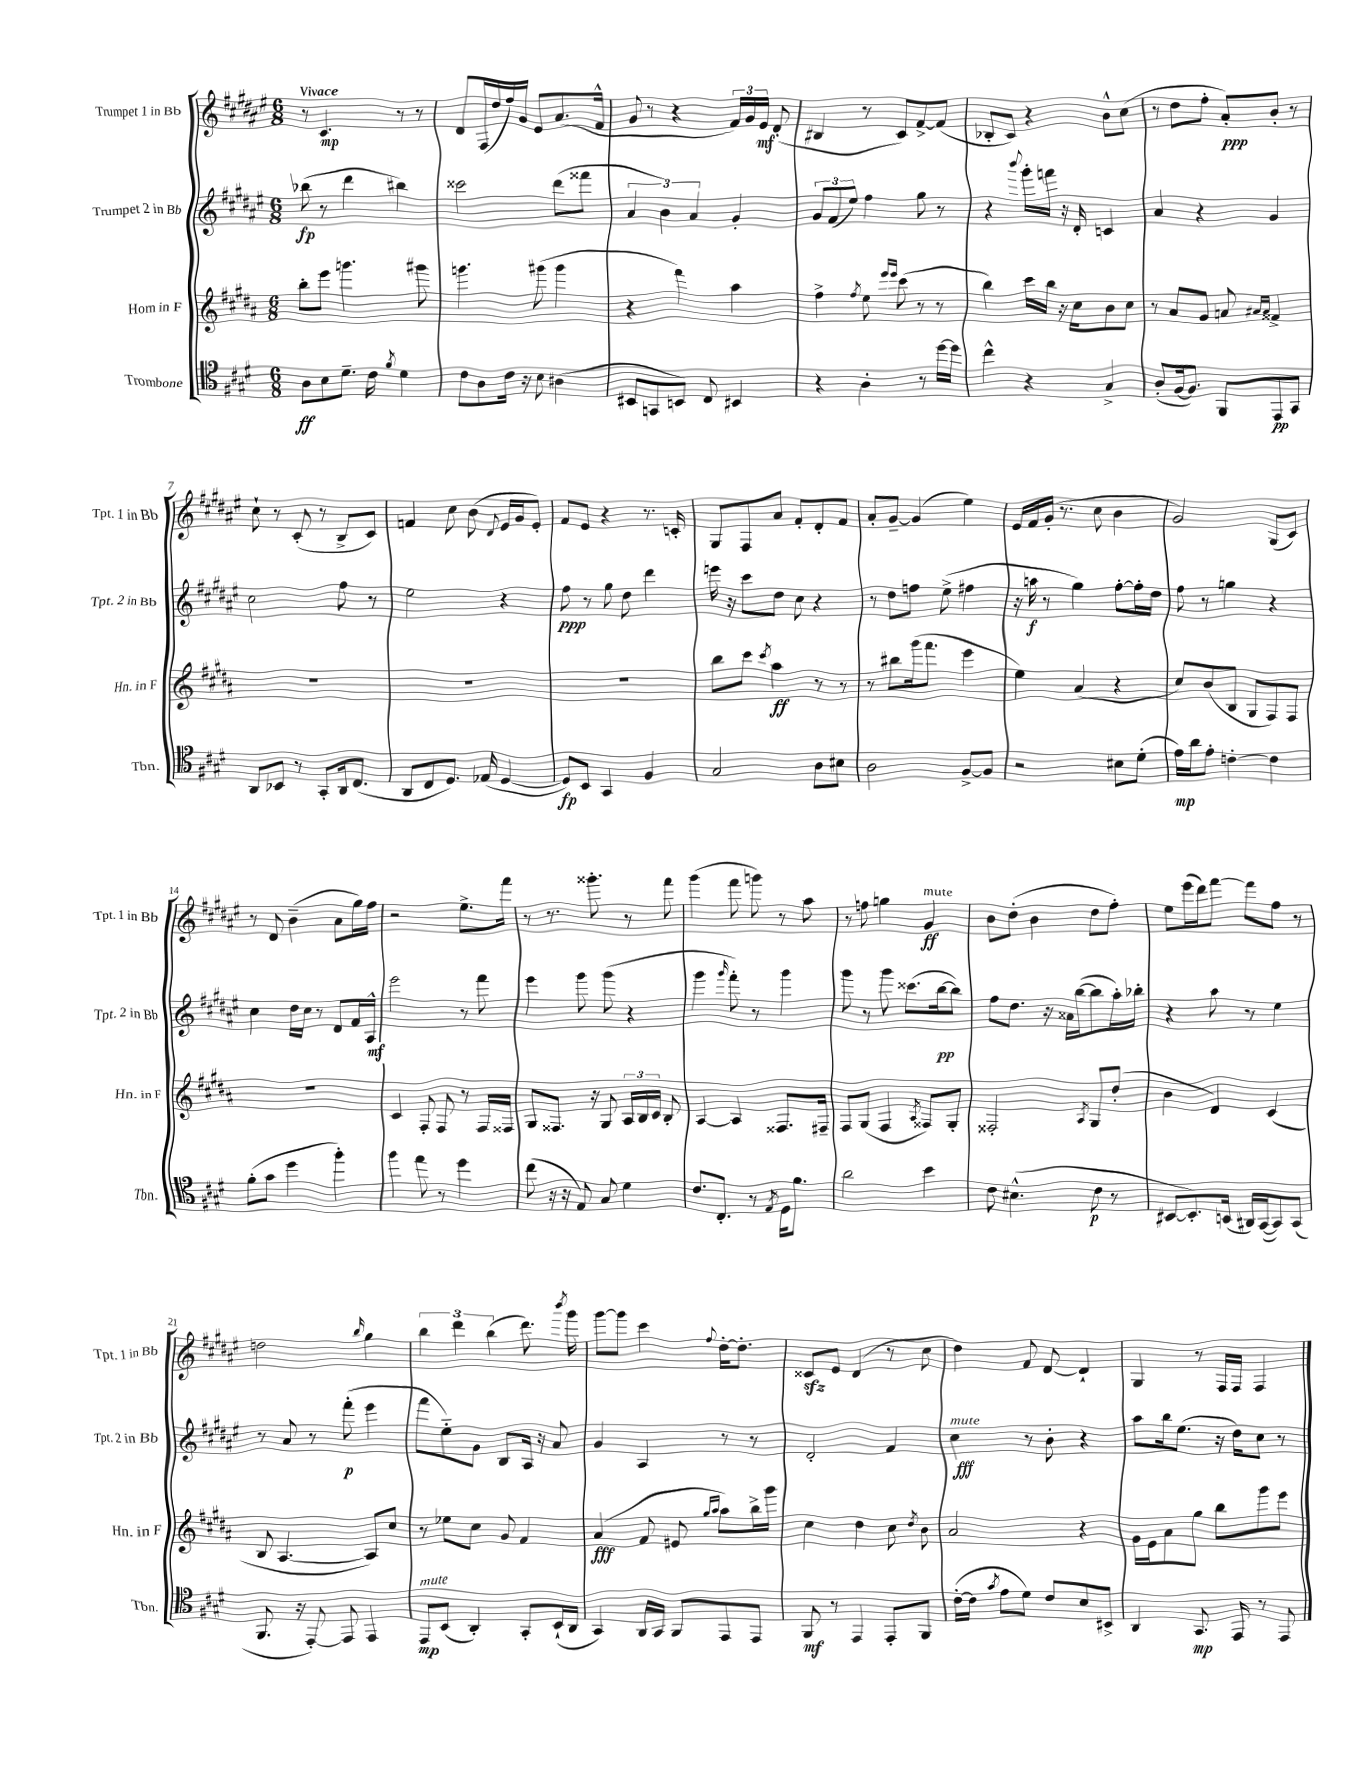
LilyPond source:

<<
\new StaffGroup <<
\new Staff = "s0" \with { instrumentName = "Trumpet 1 in Bb" shortInstrumentName = "Tpt. 1 in Bb" } {
    \clef treble \key fis \major \numericTimeSignature \time 6/8 \tempo "Vivace"
    \autoBeamOff r8 cis'4.\mp r8 r8 |
    dis'8[ fis16( dis''16 fis''16) gis'16] eis'8[ ais'8.( fis'16]-^ |
    gis'8 r8 r4 \tuplet 3/2 { fis'16[) gis'16 eis'16]\mf } dis'8-.( |
    bis4 r8 cis'8[) fis'8~-> fis'8]( |
    bes8[-. cis'8]) r4 b'8[-^ cis''8]( |
    r8 dis''8[ fis''8]-. ais'8[-.\ppp) b'8]-. r8 |
    cis''8-! r8 cis'8-.( r8 b8[-> cis'8]) |
    f'4 cis''8 b'8( \appoggiatura { dis'8 } eis'16[ gis'16 eis'8]-.) |
    fis'8[ eis'8] r4 r8. c'16-. |
    gis8[ fis8 ais'8] fis'8[-. dis'8-. fis'8] |
    ais'8[-. gis'8]~-- gis'4( eis''4) |
    eis'16[ fis'16 gis'16]-.( r8. cis''8 b'4 |
    gis'2) gis8[( cis'8]) |
    r8 dis'8 b'4--( ais'8[ gis''16) fis''16] |
    r2 eis''8.[-> fis'''16] |
    r8 r8. gisis'''8.-. r8 fis'''8 |
    gis'''4( fis'''8 g'''8) r8 ais''8 |
    r8 f''8 g''4 gis'4\ff^\markup { \italic "mute" } |
    b'8[ dis''8]-.( b'4 dis''8[ fis''8]-.) |
    eis''8[ eis'''16( dis'''16) fis'''8]~ fis'''8[ fis''8] r8 |
    d''2 \grace { b''16 } gis''4 |
    \tuplet 3/2 { b''4 dis'''4 b''4( } dis'''8.) \acciaccatura { b'''8 } gis'''16 |
    gis'''8[~ gis'''8] cis'''4 \appoggiatura { fis''8 } dis''16[~-. dis''8.]-. |
    cisis'8[\sfz eis'8] dis'4( r8 cis''8 |
    dis''4) fis'8 dis'8~ dis'4-! |
    gis4 r8 fis16[ fis16] fis4 \bar "|." |
}
\new Staff = "s1" \with { instrumentName = "Trumpet 2 in Bb" shortInstrumentName = "Tpt. 2 in Bb" } {
    \clef treble \key fis \major \numericTimeSignature \time 6/8
    \autoBeamOff bes''8\fp( r8 dis'''4 bis''4) |
    cisis'''2 dis'''8[( fisis'''8] |
    \tuplet 3/2 { ais'4 b'4) ais'4 } gis'4-. |
    \tuplet 3/2 { gis'8[ fis'8( eis''8]) } fis''4 gis''8 r8 |
    r4 \appoggiatura { b'''8 } gis'''16[-. f'''16] r16 dis'16-. c'4 |
    ais'4 r4 gis'4 |
    cis''2 fis''8 r8 |
    eis''2 r4 |
    fis''8\ppp r8 gis''8 dis''8 dis'''4 |
    e'''16 r16 cis'''8[ dis''8] cis''8 r4 |
    r8 dis''8[ f''8] eis''8->( fis''4 |
    r16 a''16\f r8 gis''4) fis''8[~-. fis''16-. dis''16] |
    fis''8 r8 g''4 r4 |
    cis''4 dis''16[ cis''16] r8 dis'8[ fis'16 ais16]-^\mf |
    eis'''2 r8 fis'''8 |
    eis'''4 gis'''8 gis'''8( r4 |
    gis'''4 \grace { gis'''16 } fis'''8-.) r8 gis'''4 |
    gis'''8 r8 gis'''8 cisis'''8.[( b''16~\pp b''8]) |
    fis''8[ dis''8.] r16 aisis'16[ b''16~( b''8 ais''16-.) bes''16]-. |
    r4 ais''8 r8 eis''4 |
    r8 ais'8 r8 fis'''8-.\p( eis'''4 |
    fis'''8[ eis''8-_) gis'8] b8[ ais16] r16 ais'8 |
    gis'4 ais4 r8 r8 |
    dis'2-. fis'4 |
    cis''4\fff^\markup { \italic "mute" } r8 b'8-. r4 |
    ais''8[ b''16 eis''8.]( r16 dis''16[) cis''8] r8 \bar "|." |
}
\new Staff = "s2" \with { instrumentName = "Horn in F" shortInstrumentName = "Hn. in F" } {
    \clef treble \key b \major \numericTimeSignature \time 6/8
    \autoBeamOff b''8[-. e'''8] g'''4. gis'''8 |
    g'''4. gis'''8( gis'''4 |
    r4 fis'''4) ais''4 |
    fis''4-> \acciaccatura { fis''8 } e''8 \grace { e'''16[ e'''16] } cis'''8( r8 r8 |
    b''4) cis'''16[ b''16] r16 cis''16[ b'8 cis''8] |
    r8 ais'8[ gis'8] a'8 \grace { ais'16[ ais'16] } fisis'4-> |
    R2. |
    R2. |
    R2. |
    b''8[ cis'''8] \acciaccatura { cis'''8 } ais''4\ff r8 r8 |
    r8 bis''8[ gis'''16( fis'''8.] e'''4 |
    e''4) ais'4( r4 |
    cis''8[) b'8( b8] gis8[ fis8) fis8] |
    R2. |
    cis'4 fis8-. fis8 r8 fis16[ fisis16] |
    gis8[ fisis8.] r16 gis8 \tuplet 3/2 { ais16[ b16 cis'16] } b8-. |
    ais4~ ais4 fisis8.[ fis16]-- |
    fis8[ gis8]( fis4 \acciaccatura { ais8 } fisis8[) gis8]-. |
    fisis2-. \acciaccatura { ais8 } gis8[ dis''8]-.( |
    b'4 dis'4) cis'4( |
    b8 ais4.~ ais8[) cis''8] |
    r8 ees''8[ cis''8] gis'8 fis'4 |
    ais'4\fff( fis'8 eis'8 \grace { gis''16[ ais''16] } ais''8[) b''16-> gis'''16] |
    cis''4 dis''4 cis''8 \acciaccatura { dis''8 } b'8 |
    ais'2 r4 |
    gis'16[ e'16 ais'8 gis''8] b''8[ gis'''8 e'''8] \bar "|." |
}
\new Staff = "s3" \with { instrumentName = "Trombone" shortInstrumentName = "Tbn." } {
    \clef tenor \key e \major \numericTimeSignature \time 6/8
    \autoBeamOff a8[\ff b8 dis'8.]-- cis'16 \acciaccatura { fis'8 } dis'4 |
    cis'8[ a8 cis'16] r16 b8 ais4( |
    bis,8[ g,8 b,8]) cis8 bis,4 |
    r4 a4-. r8 dis''16[~ dis''16] |
    cis''4-^ r4 gis4-> |
    a8[-.( fis16~ fis8.]) fis,8[ e,8\pp gis,8] |
    a,8[ bes,8] r8 gis,8[-. a,16 cis8.]( |
    a,8[ cis8 dis8.]) ees16( dis4~ |
    dis8[\fp) b,8] gis,4 fis4 |
    gis2 a8[ bis8] |
    a2 fis8[~-> fis8] |
    r2 bis8[ dis'8]-.( |
    e'16[\mp) a'16 e'8]-. c'4~-. c'4 |
    fis'8[-.( gis'8] dis''4 fis''4-.) |
    fis''4 e''8 r8 dis''4 |
    cis''8( r16 r16 e8) gis8 dis'4 |
    cis'8.[ cis8.]-. r8 \acciaccatura { e8 } dis16[ fis'8.] |
    a'2 b'4 |
    cis'8 bis4.-^( cis'8\p r8 |
    bis,8[~ bis,8.-.) b,16]( ais,16[) gis,16~( gis,8) gis,8]( |
    fis,8. r16 e,8~-.) e,8 e,4 |
    e,8[\mp^\markup { \italic "mute" } b,8]( a,4-.) gis,8[-. b,16-!( a,16] |
    gis,4) a,16[ gis,16] fis,8[ e,8 e,8] |
    fis,8\mf r8 e,4 e,8[-. fis,8] |
    cis'16[~-.( cis'16] \acciaccatura { gis'8 } e'8[ dis'8]) cis'8[ b8 bis,8]-> |
    a,4 gis,8.\mp e,16 r8 e,8 \bar "|." |
}
>>
>>
